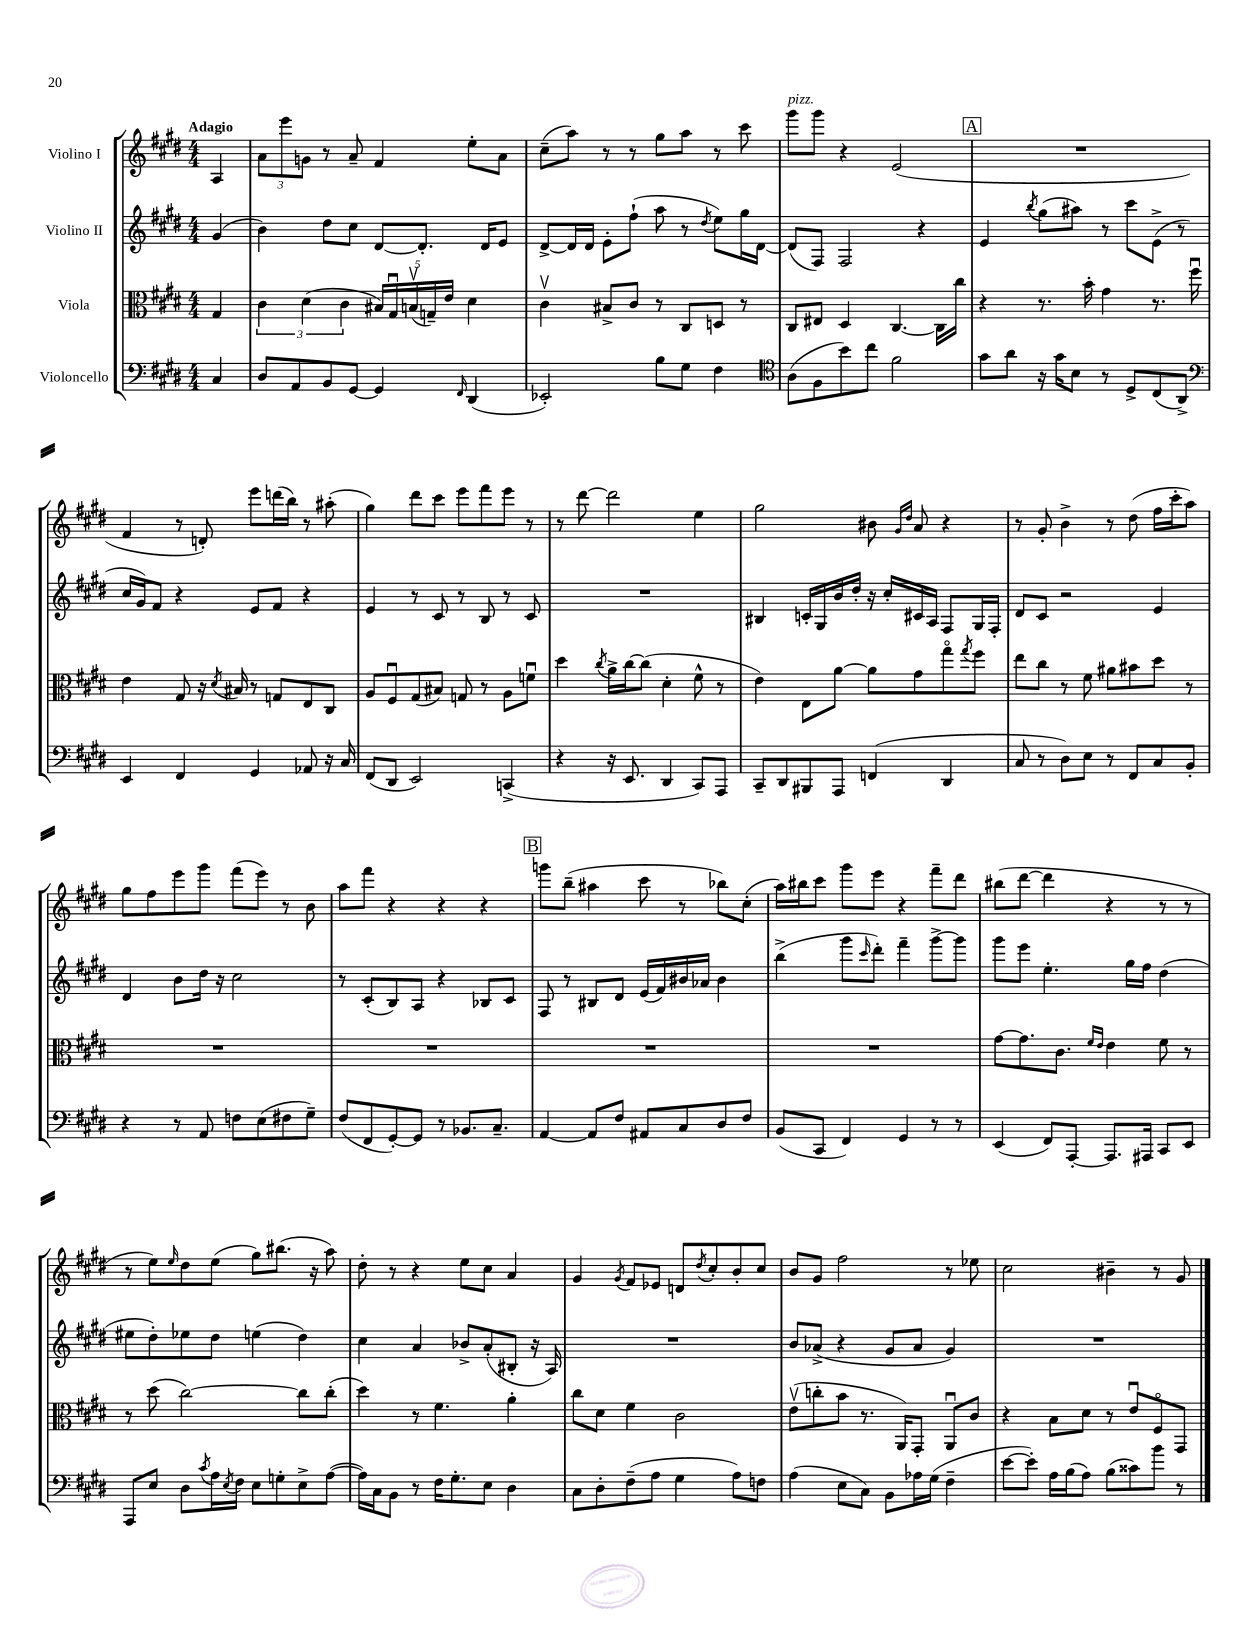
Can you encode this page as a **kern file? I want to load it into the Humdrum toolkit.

**kern	**kern	**kern	**kern
*staff4	*staff3	*staff2	*staff1
*clefF4	*clefC3	*clefG2	*clefG2
*k[f#c#g#d#]	*k[f#c#g#d#]	*k[f#c#g#d#]	*k[f#c#g#d#]
*M4/4	*M4/4	*M4/4	*M4/4
4C#/	4G#/	(4g#/	4A/
=	=	=	=
8D#/L	6c#\	4b\)	12a\L
.	.	.	12eee\
8AA/	.	.	.
.	(6d#\	.	12g\J
8BB/	.	8dd#\L	8r
.	6c#\	.	.
[8GG#/J	.	8cc#\J	8a~/
4GG#/]	20B#/LL)	[8d#/L	4f#/
.	20G#u/	.	.
.	(20Bv/	.	.
.	.	8.d#'/]J	.
.	20G~/)	.	.
.	20e/JJ	.	.
16qqFF#/	.	.	.
(4DD#/	4d#\	.	8ee'\L
.	.	16d#/LK	.
.	.	8e/J	8a\J
=	=	=	=
2EE-'/)	4c#v\	[8d#^/L	(8cc#~\L
.	.	16d#/]L	8aa\J)
.	.	16d#/JJ	.
.	8B#^/L	8e'\L	8r
.	8c#/J	(8ff#`\J	8r
8B\L	8r	8aa\	8gg#\L
8G#\J	8C#/L	8r	8aa\J
.	.	8qdd#/	.
4F#\	8D/J	8ee\L)	8r
.	8r	16gg#\L	8ccc#\
.	.	[16d#\JJ	.
=	=	=	=
*clefC4	*	*	*
(8A\L	8C#/L	(8d#/]L	8ggg#\L
8F#\	8E#/J	8F#/J)	8ggg#\J
8b\)	4D#/	2F#/	4r
8cc#\J	.	.	.
2f#\	[4.C#/	.	(2e/
.	.	4r	.
.	16C#\]LL	.	.
.	16cc#\JJ	.	.
=	=	=	=
8g#\L	4r	4e/	1r
8a\J	.	.	.
.	.	8qbb/	.
16r	8.r	(8gg#\L	.
16g#\LK	.	.	.
8B\J	.	8aa#\J)	.
.	16b'\	.	.
8r	4g#\	8r	.
8D#^/L	.	8ccc#\L	.
(8C#/	8.r	(8e^\J	.
8AA^/J)	.	8r	.
.	16ff#u\	.	.
=	=	=	=
*clefF4	*	*	*
4EE/	4e\	16cc#/LL	4f#/
.	.	16g#/J)	.
.	.	8f#/J	.
4FF#/	8G#/	4r	8r
.	16r	.	8d'/)
.	8qd#/	.	.
.	16B#/	.	.
4GG#/	8r	8e/L	8eee\L
.	8G/L	8f#/J	(16ddd\L
.	.	.	16bb\JJ)
8AA-/	8E/	4r	8r
16r	8C#/J	.	(8aa#'\
16C#/	.	.	.
=	=	=	=
(8FF#/L	8A/L	4e/	4gg#\)
8DD#/J	8F#u/	.	.
2EE/)	(8G#/	8r	8ddd#\L
.	8B#/J)	8c#/	8ccc#\J
.	8G/	8r	8eee\L
.	8r	8B/	8fff#\
(4CC^/	8A\L	8r	8eee\J
.	8fu\J	8c#/	8r
=	=	=	=
4r	4dd#\	1r	8r
.	.	.	[8ddd#\
.	8qcc#/	.	.
16r	16a^\LL	.	2ddd#\]
8.EE/	[16cc#\J	.	.
.	(8cc#\]J	.	.
4DD#/	4d#'\	.	.
8CC#/L)	8f#^^\	.	4ee\
8AAA/J	8r	.	.
=	=	=	=
8CC#~/L	4e\)	4B#/	2gg#\
8DD#/	.	.	.
8BBB#/	8E\L	16c'/LL	.
.	.	16G#/	.
8AAA/J	[8a\J	16b/	.
.	.	16dd#'/JJ	.
(4FF/	8a\]L	16r	8b#\
.	.	16cc#'/LL	.
.	.	.	16qqg#/LL
.	.	.	16qqdd#/JJ
.	8g#\	16c#/	8a/
.	.	16A/JJ	.
4DD#/	8gg#o\	8F#/L	4r
.	8qgg#/	.	.
.	8ff#\J	16G#/L	.
.	.	16F#'/JJ	.
=	=	=	=
8C#/	8ee\L	8d#/L	8r
8r	8cc#\J	8c#/J	8g#'/
8D#\L)	8r	2r	4b^\
8E\J	8f#\	.	.
8r	8a#\L	.	8r
8FF#/L	8b#\	.	(8dd#\
8C#/	8dd#\J	4e/	16ff#\LL
.	.	.	16ccc#'\J
8BB'/J	8r	.	8aa\J)
=	=	=	=
4r	1r	4d#/	8gg#\L
.	.	.	8ff#\
8r	.	8b\L	8eee\
8AA/	.	16dd#\Jk	8ggg#\J
.	.	16r	.
8F\L	.	2cc#\	(8fff#\L
(8E\	.	.	8eee\J)
8F#\	.	.	8r
8G#~\J)	.	.	8b\
=	=	=	=
(8F#/L	1r	8r	8aa\L
8FF#/	.	(8c#'/L	8fff#\J
[8GG#'/)	.	8B/)	4r
8GG#/]J	.	8A/J	.
8r	.	4r	4r
8.BB-/L	.	.	.
.	.	8B-/L	4r
8.C#~/J	.	.	.
.	.	8c#/J	.
=	=	=	=
[4AA/	1r	8F#/	8ggg\L
.	.	8r	(8bb~\J
8AA/]L	.	8B#/L	4aa#\
8F#/J	.	8d#/J	.
8AA#/L	.	(16e/LL	8ccc#\
.	.	16f#/)	.
8C#/	.	16b#/	8r
.	.	16a-/JJ	.
8D#/	.	4b#\	8bb-\L)
8F#/J	.	.	(8cc#'\J
=	=	=	=
(8BB/L	1r	(4bb^\	16aa\LL)
.	.	.	16bb#\J
8CC#/J	.	.	8ccc#\J
4FF#/)	.	8ggg#\L	8ggg#\L
.	.	16qqccc#/	.
.	.	8ddd#'\J)	8eee\J
4GG#/	.	4fff#~\	4r
8r	.	[8ggg#^\L	8fff#~\L
8r	.	8ggg#\]J	8ddd#\J
=	=	=	=
(4EE/	[8g#\L	8ggg#\L	(8bb#\L
.	8.g#\]	8eee\J	[8ddd#\J
8FF#/L)	.	4.ee'\	4ddd#\]
.	8.c#\J	.	.
[8AAA'/J	.	.	.
.	16qqf#/LL	.	.
.	16qqe/JJ	.	.
8.AAA/]L	4e\	.	4r
.	.	16gg#\LL	.
16AAA#/Jk	.	16ff#\JJ	.
8CC#/L	8f#\	(4dd#\	8r
8EE/J	8r	.	8r
=	=	=	=
8AAA/L	8r	8ee#\L	8r
8E/J	(8dd#\	8dd#'\)	8ee\L)
.	.	.	16qqee/
8D#\L	[2cc#\)	8ee-\	8dd#\
8qc#/	.	.	.
16A\L	.	8dd#\J	(8ee\J
8qE/	.	.	.
16F#\JJ	.	.	.
8E\L	.	(4ee\	8gg#\L)
8G'\	.	.	(8.bb#\J
8E^\	8cc#\]L	4dd#\)	.
.	.	.	16r
([8A\J	(8cc#'\J	.	8aa\)
=	=	=	=
16A\]LL)	4dd#\)	4cc#\	8dd#'\
16C#\J	.	.	.
8BB\J	.	.	8r
8r	8r	4a/	4r
16F#\LK	4.f#\	.	.
8.G#'\	.	.	.
.	.	8b-^/L	8ee\L
8E\J	.	(8a'/	8cc#\J
4D#\	4a'\	8B#'/J	4a/
.	.	16r	.
.	.	16A/)	.
=	=	=	=
8C#\L	8cc#\L	1r	4g#/
8D#'\	8d#\J	.	.
.	.	.	8qg#/
(8F#~\	4f#\	.	8f#/L
8A\J	.	.	8e-/J
4G#\	2c#\	.	8d/L
.	.	.	8qdd#/
.	.	.	8cc#'/
8A\L)	.	.	8b'/
8F\J	.	.	8cc#/J
=	=	=	=
(4A\	(8ev\L	8b/L	8b/L
.	8cc'\	(8a-^/J	8g#/J
8E\L	8b\J	4r	2ff#\
8C#\J)	8.r	.	.
8BB\L	.	8g#/L	.
.	16AA/LK)	.	.
16A-\L	8GG#'/J	8a-/J	.
(16G#\JJ	.	.	.
4F#~\	8AAu/L	4g#/)	8r
.	8c#/J	.	8ee-\
=	=	=	=
[8e\L	4r	1r	2cc#\
8e'\]J)	.	.	.
16A\LL	8B\L	.	.
(16B\J	.	.	.
8A\J)	8d#\J	.	.
(8B\L	8r	.	4b#~\
8c##\)	8eu/L	.	.
8b\J	8F#o/	.	8r
8r	8GG#/J	.	8g#/
==	==	==	==
*-	*-	*-	*-
